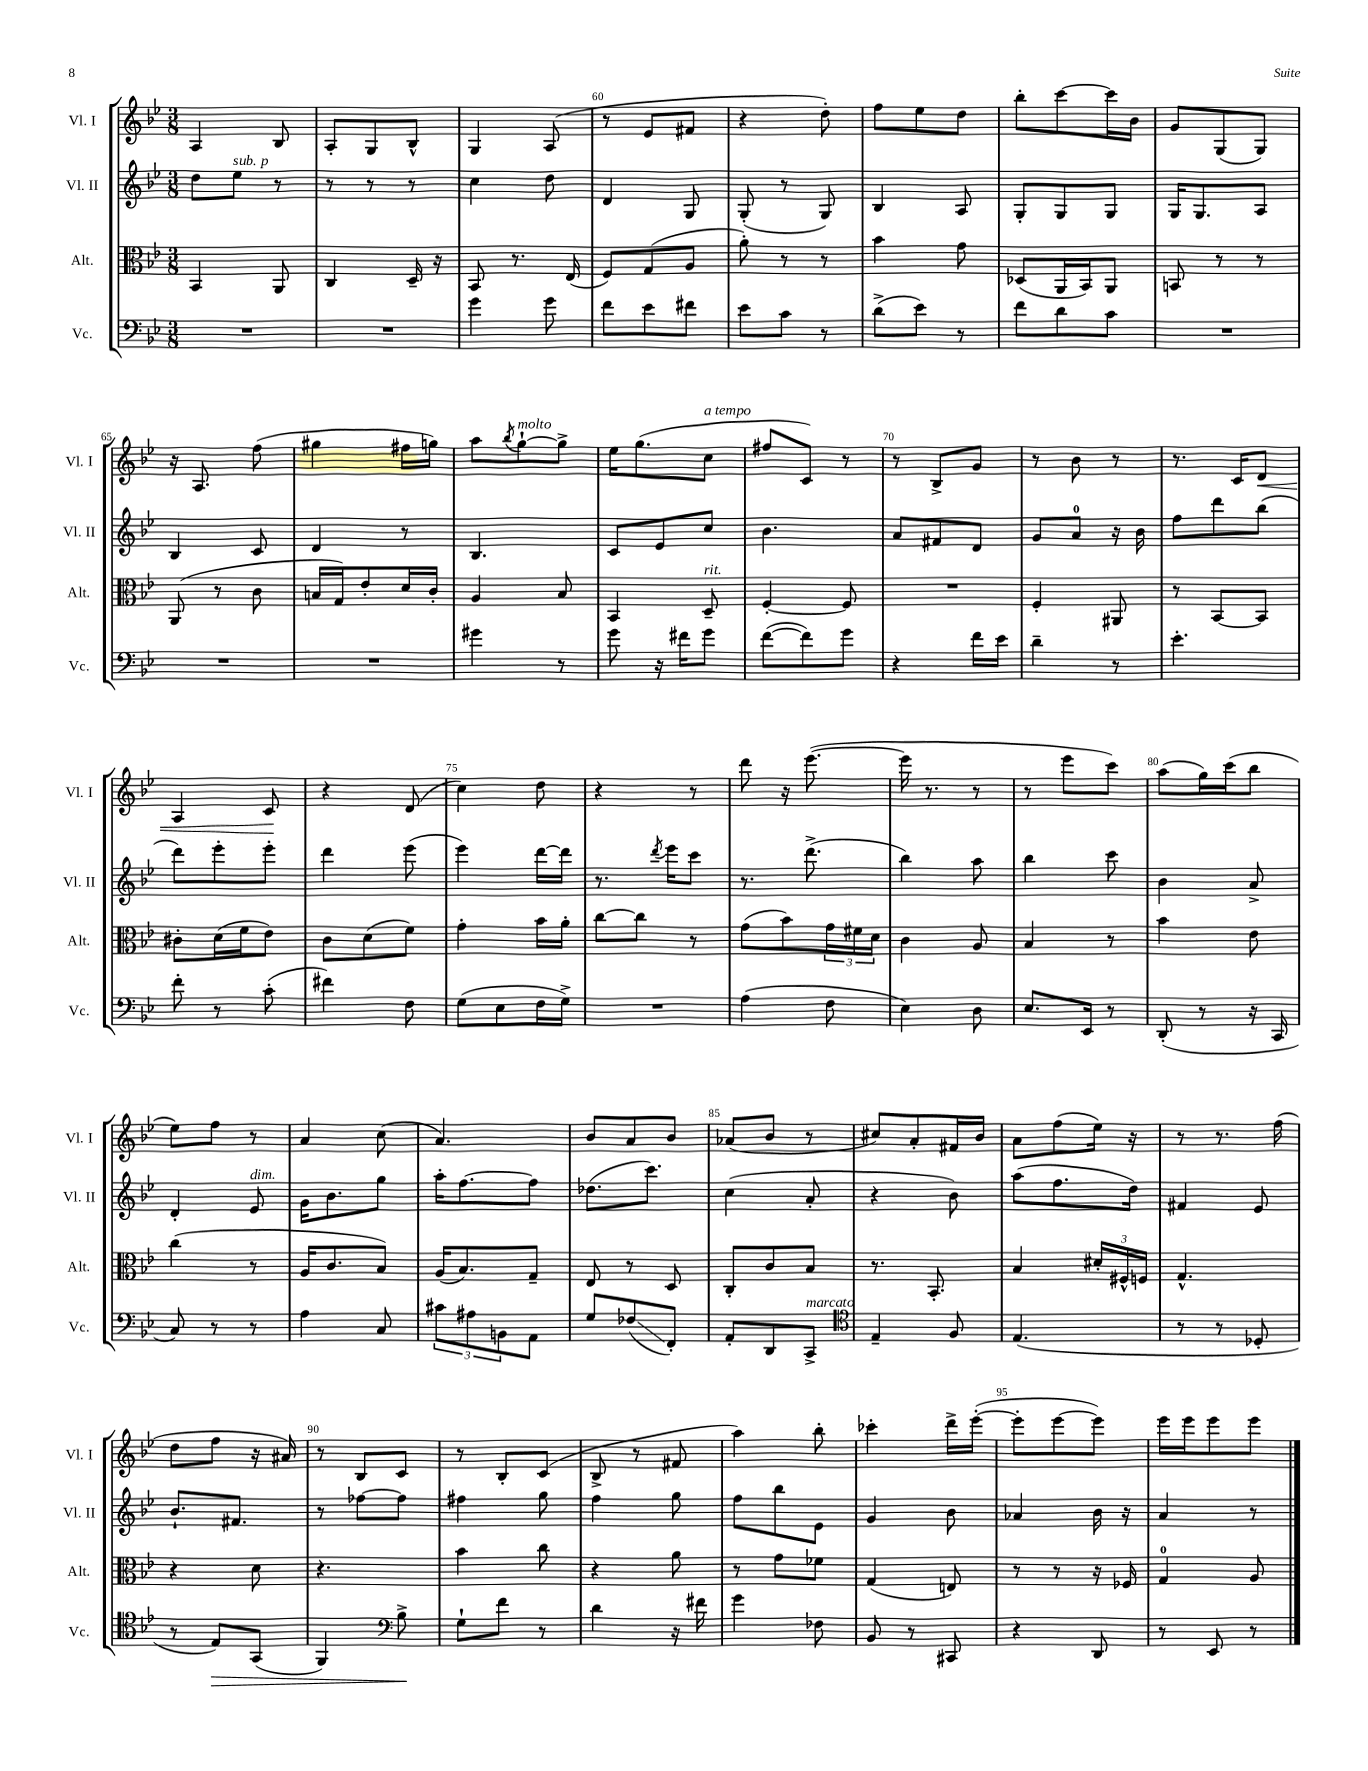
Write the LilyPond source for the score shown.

<<
\new StaffGroup <<
\new Staff = "s0" \with { instrumentName = "Vl. I" shortInstrumentName = "Vl. I" } {
    \clef treble \key bes \major \numericTimeSignature \time 3/8
    a4 bes8 |
    a8-. g8 bes8-^ |
    g4 a8( |
    r8 ees'8 fis'8 |
    r4 d''8-.) |
    f''8 ees''8 d''8 |
    bes''8-. c'''8~ c'''16 bes'16 |
    g'8 g8( g8) |
    r16 a8. f''8( |
    gis''4 fis''16 g''16) |
    a''8 \acciaccatura { bes''8 } g''8~-!^\markup { \italic "molto" } g''8-> |
    ees''16 g''8.( c''8^\markup { \italic "a tempo" } |
    fis''8 c'8) r8 |
    r8 bes8-> g'8 |
    r8 bes'8 r8 |
    r8. c'16 d'8\< |
    a4 c'8\! |
    r4 d'8( |
    c''4) d''8 |
    r4 r8 |
    d'''8 r16 ees'''8.~( |
    ees'''16 r8. r8 |
    r8 ees'''8 c'''8) |
    a''8( g''16) c'''16( bes''8 |
    ees''8) f''8 r8 |
    a'4 c''8( |
    a'4.) |
    bes'8 a'8 bes'8 |
    aes'8( bes'8 r8 |
    cis''8) a'8-. fis'16 bes'16 |
    a'8 f''8( ees''16) r16 |
    r8 r8. f''16( |
    d''8 f''8 r16 ais'16) |
    r8 bes8 c'8 |
    r8 bes8-. c'8( |
    bes8-> r8 fis'8 |
    a''4) bes''8-. |
    ces'''4-. d'''16-> ees'''16~-.( |
    ees'''8-. ees'''8~ ees'''8) |
    ees'''16 ees'''16 ees'''8 ees'''8 \bar "|." |
}
\new Staff = "s1" \with { instrumentName = "Vl. II" shortInstrumentName = "Vl. II" } {
    \clef treble \key bes \major \numericTimeSignature \time 3/8
    d''8 ees''8^\markup { \italic "sub. p" } r8 |
    r8 r8 r8 |
    c''4 d''8 |
    d'4 g8 |
    g8-.( r8 g8) |
    bes4 a8 |
    g8-. g8 g8 |
    g16 g8. a8 |
    bes4 c'8 |
    d'4 r8 |
    bes4. |
    c'8 ees'8 c''8 |
    bes'4. |
    a'8 fis'8 d'8 |
    g'8 a'8-0 r16 bes'16 |
    f''8 d'''8 bes''8( |
    d'''8) ees'''8-. ees'''8-. |
    d'''4 ees'''8( |
    ees'''4) d'''16~ d'''16 |
    r8. \acciaccatura { d'''8 } ees'''16 c'''8 |
    r8. d'''8.->( |
    bes''4) a''8 |
    bes''4 c'''8 |
    bes'4 a'8-> |
    d'4-. ees'8^\markup { \italic "dim." } |
    g'16 bes'8. g''8 |
    a''16-. f''8.~ f''8 |
    des''8.( c'''8.) |
    c''4( a'8-. |
    r4 bes'8) |
    a''8( f''8. d''16) |
    fis'4 ees'8 |
    bes'8.-! fis'8. |
    r8 fes''8~ fes''8 |
    fis''4 g''8 |
    f''4 g''8 |
    f''8 bes''8 ees'8 |
    g'4 bes'8 |
    aes'4 bes'16 r16 |
    a'4 r8 \bar "|." |
}
\new Staff = "s2" \with { instrumentName = "Alt." shortInstrumentName = "Alt." } {
    \clef alto \key bes \major \numericTimeSignature \time 3/8
    bes,4 a,8 |
    c4 d16-- r16 |
    bes,8 r8. ees16( |
    f8) g8( a8 |
    a'8-.) r8 r8 |
    bes'4 g'8 |
    des8( a,16 bes,16) a,8 |
    b,8 r8 r8 |
    a,8( r8 c'8 |
    b16 g16) ees'8-. d'16 c'16-. |
    a4 bes8 |
    bes,4 d8--^\markup { \italic "rit." } |
    f4~-. f8 |
    R4. |
    f4-. ais,8 |
    r8 bes,8~ bes,8 |
    cis'8-. d'16( f'16 ees'8) |
    c'8 d'8( f'8) |
    g'4-. bes'16 a'16-. |
    c''8~ c''8 r8 |
    g'8( bes'8) \tuplet 3/2 { g'16 fis'16 d'16 } |
    c'4 a8 |
    bes4 r8 |
    bes'4 ees'8 |
    c''4( r8 |
    a16 c'8. bes8) |
    a16( bes8.) g8-- |
    ees8 r8 d8 |
    c8-. c'8 bes8 |
    r8. bes,8.-. |
    bes4 \tuplet 3/2 { dis'16-. fis16-^ f16 } |
    g4.-^ |
    r4 d'8 |
    r4. |
    bes'4 c''8 |
    r4 a'8 |
    r8 g'8 fes'8 |
    g4( e8) |
    r8 r8 r16 fes16 |
    g4-0 a8 \bar "|." |
}
\new Staff = "s3" \with { instrumentName = "Vc." shortInstrumentName = "Vc." } {
    \clef bass \key bes \major \numericTimeSignature \time 3/8
    R4. |
    R4. |
    g'4 g'8 |
    f'8 ees'8 fis'8 |
    ees'8 c'8 r8 |
    d'8->( ees'8) r8 |
    f'8 d'8 c'8 |
    R4. |
    R4. |
    R4. |
    gis'4 r8 |
    g'8 r16 fis'16 g'8 |
    f'8~( f'8) g'8 |
    r4 f'16 ees'16 |
    d'4-- r8 |
    ees'4.-. |
    f'8-. r8 c'8-.( |
    fis'4) f8 |
    g8( ees8 f16 g16->) |
    R4. |
    a4( f8 |
    ees4) d8 |
    ees8. ees,16 r8 |
    d,8-.( r8 r16 c,16 |
    c8) r8 r8 |
    a4 c8 |
    \tuplet 3/2 { cis'8 ais8 b,8 } a,8 |
    g8 fes8\glissando( f,8-.) |
    a,8-. d,8 c,8->^\markup { \italic "marcato" } |
    \clef tenor ees4-- f8 |
    ees4.( |
    r8 r8 des8-. |
    r8 ees8\>) g,8( |
    f,4) \clef bass bes8->\! |
    g8-! f'8 r8 |
    d'4 r16 fis'16 |
    g'4 fes8 |
    bes,8 r8 cis,8 |
    r4 d,8 |
    r8 ees,8 r8 \bar "|." |
}
>>
>>
\layout { \context { \Score currentBarNumber = #57 \override BarNumber.break-visibility = ##(#f #t #t) barNumberVisibility = #(every-nth-bar-number-visible 5) } }
